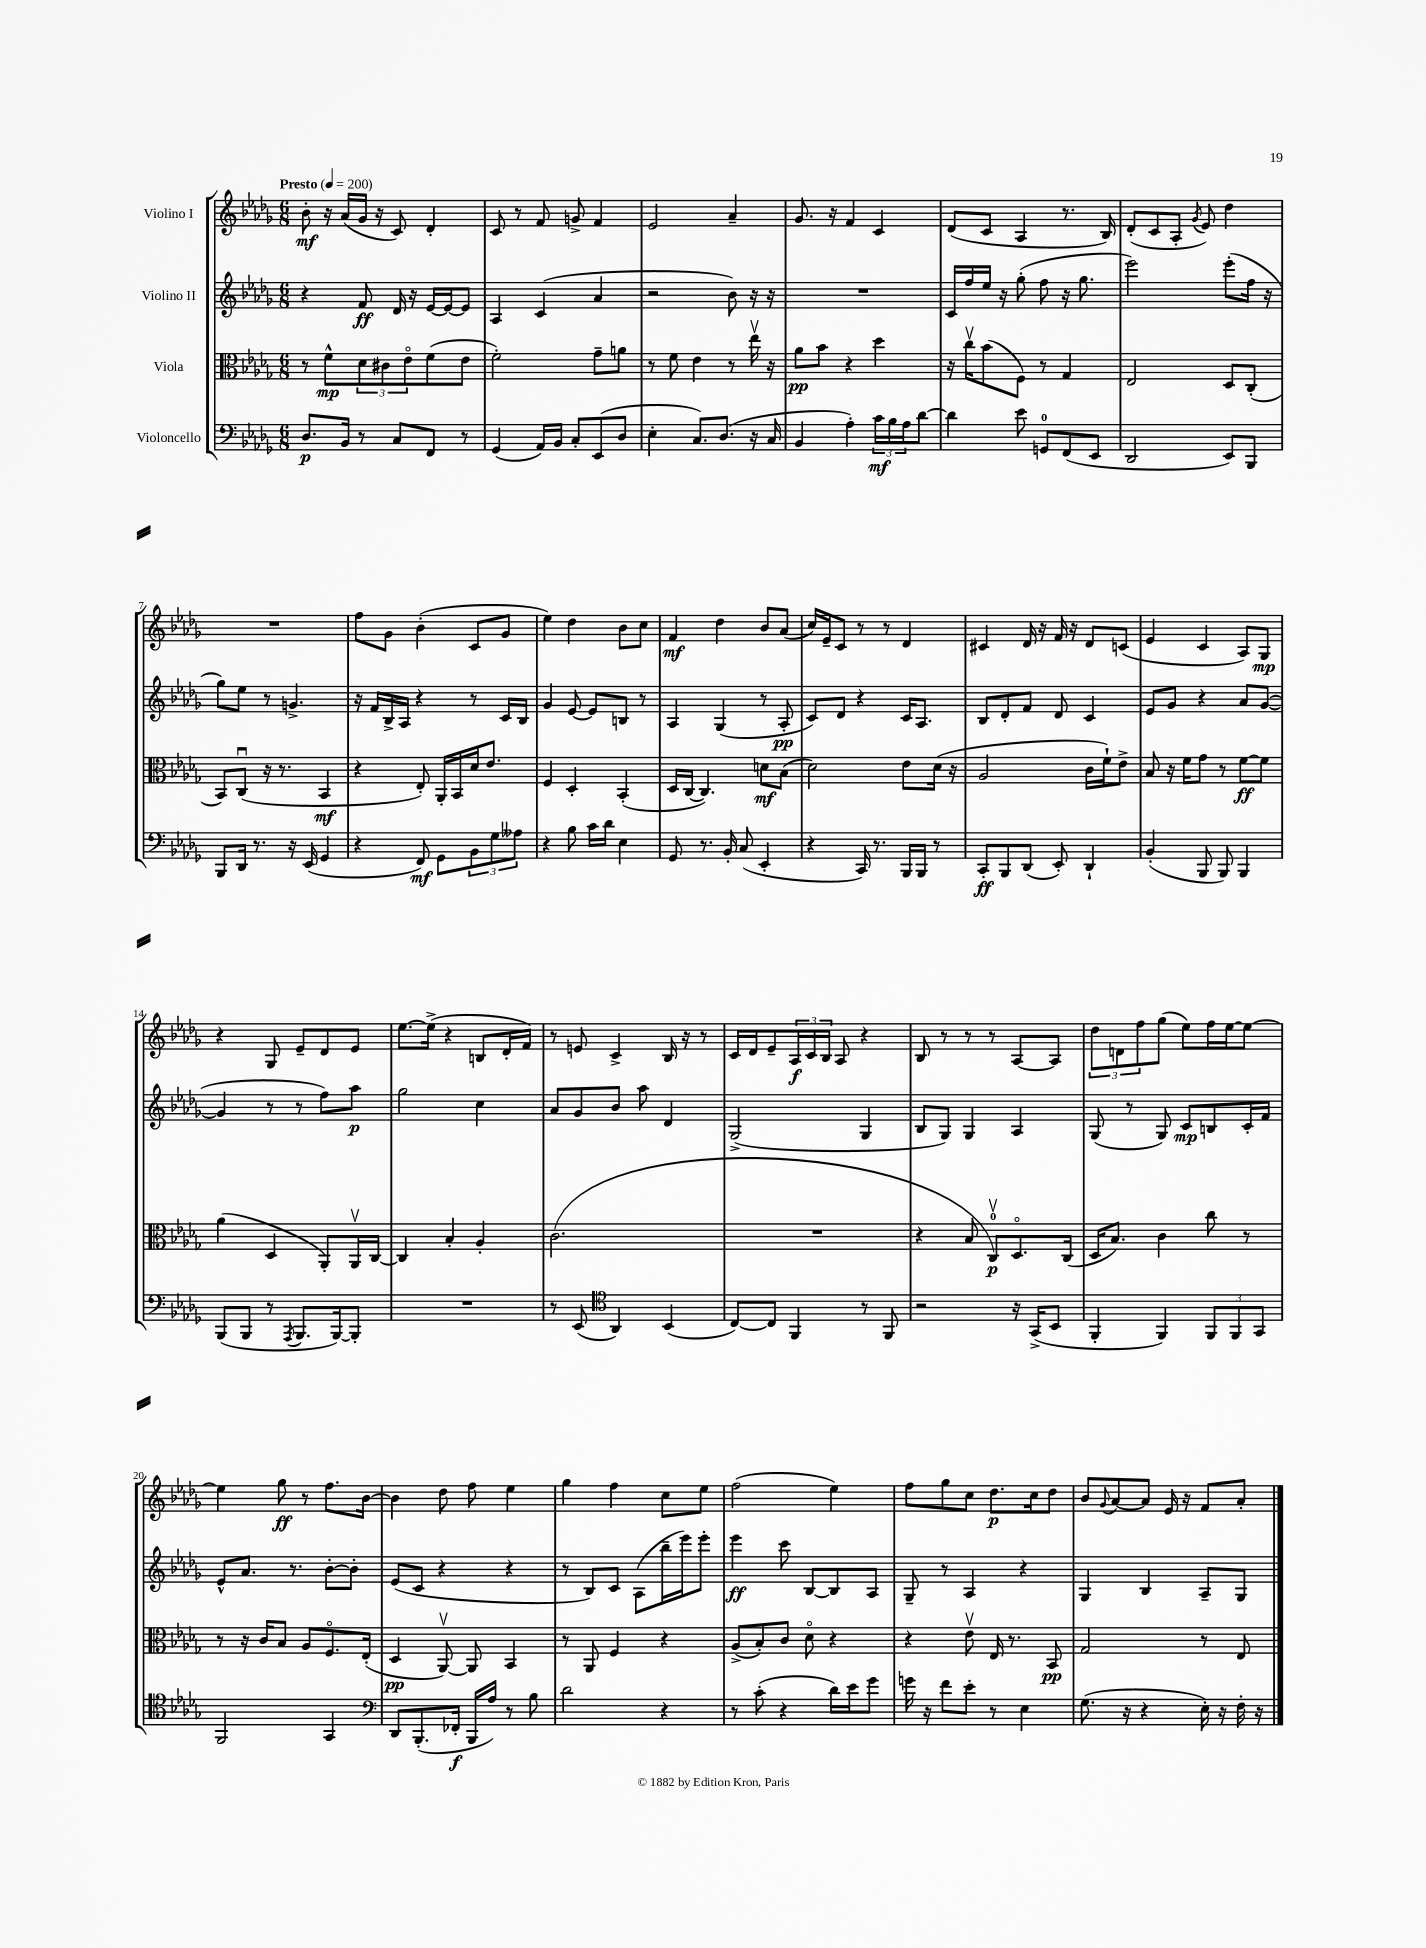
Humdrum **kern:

**kern	**dynam	**kern	**dynam	**kern	**dynam	**kern	**dynam
*part4	*part4	*part3	*part3	*part2	*part2	*part1	*part1
*staff4	*staff4	*staff3	*staff3	*staff2	*staff2	*staff1	*staff1
*I"Violoncello	*	*I"Viola	*	*I"Violino II	*	*I"Violino I	*
*clefF4	*	*clefC3	*	*clefG2	*	*clefG2	*
*k[b-e-a-d-g-]	*	*k[b-e-a-d-g-]	*	*k[b-e-a-d-g-]	*	*k[b-e-a-d-g-]	*
*M6/8	*	*M6/8	*	*M6/8	*	*M6/8	*
*MM200	*	*MM200	*	*MM200	*	*MM200	*
=1	=1	=1	=1	=1	=1	=1	=1
!	!	!	!	!	!	!LO:TX:a:B:t=Presto	!
8.D-/L	p	8r	.	4r	.	8b-'\	mf
.	.	8f^^\L	mp	.	.	16r	.
16BB-/Jk	.	.	.	.	.	(16a-/LL	.
8r	.	12d-\	.	8f/	ff	16g-/JJ	.
.	.	.	.	.	.	16r	.
.	.	12c#X\	.	.	.	.	.
8C/L	.	.	.	16d-/	.	8c/)	.
.	.	12e-\	.	.	.	.	.
.	.	.	.	16r	.	.	.
8FF/J	.	(8f\	.	[16e-/LL	.	4d-'/	.
.	.	.	.	16e-/J_	.	.	.
8r	.	8e-\J	.	8e-/J]	.	.	.
=2	=2	=2	=2	=2	=2	=2	=2
(4GG-/	.	2f'\)	.	4A-/	.	8c/	.
.	.	.	.	.	.	8r	.
16AA-/LL)	.	.	.	(4c/	.	8f/	.
16BB-/JJ	.	.	.	.	.	.	.
8C'/L	.	.	.	.	.	8gn^/	.
(8EE-/	.	8g-~\L	.	4a-/	.	4f/	.
8D-/J	.	8an\J	.	.	.	.	.
=3	=3	=3	=3	=3	=3	=3	=3
4E-'\	.	8r	.	2r	.	2e-/	.
.	.	8f\	.	.	.	.	.
8.C/L)	.	4e-\	.	.	.	.	.
(8.D-/J	.	.	.	.	.	.	.
.	.	8r	.	8b-\)	.	4a-~/	.
16r	.	16ee-v\	.	16r	.	.	.
16C/	.	16r	.	16r	.	.	.
=4	=4	=4	=4	=4	=4	=4	=4
4BB-/	.	8a-\L	pp	2.r	.	8.g-/	.
.	.	8b-\J	.	.	.	.	.
.	.	.	.	.	.	16r	.
4A-'\)	.	4r	.	.	.	4f/	.
24c\LL	mf	4dd-\	.	.	.	4c/	.
24B-\	.	.	.	.	.	.	.
24A-\J	.	.	.	.	.	.	.
[8d-\J	.	.	.	.	.	.	.
=5	=5	=5	=5	=5	=5	=5	=5
4d-\]	.	16r	.	16c/LL	.	(8d-/L	.
.	.	16ccv\KL	.	16ff/	.	.	.
.	.	(8b-\	.	16ee-/JJ	.	8c/J	.
.	.	.	.	16r	.	.	.
8e-\	.	8F\J)	.	(8gg-'\	.	4A-/	.
8GGn/L	.	8r	.	8ff\	.	.	.
(8FF/	.	4G-/	.	16r	.	8.r	.
.	.	.	.	8.gg-\	.	.	.
8EE-/J	.	.	.	.	.	.	.
.	.	.	.	.	.	16B-/)	.
=6	=6	=6	=6	=6	=6	=6	=6
2DD-/	.	2E-/	.	2eee-\)	.	(8d-'/L	.
.	.	.	.	.	.	8c/	.
.	.	.	.	.	.	8A-'/J	.
.	.	.	.	.	.	8qg-/	.
.	.	.	.	.	.	8e-/)	.
8EE-/L)	.	8D-/L	.	(8eee-'\L	.	4dd-\	.
8BBB-/J	.	(8C'/J	.	16ff\Jk	.	.	.
.	.	.	.	16r	.	.	.
!!LO:LB:g=z
=7	=7	=7	=7	=7	=7	=7	=7
8BBB-/L	.	8BB-/L)	.	8gg-\L)	.	2.r	.
16DD-/Jk	.	(8Cu/J	.	8ee-\J	.	.	.
8.r	.	.	.	.	.	.	.
.	.	16r	.	8r	.	.	.
.	.	8.r	.	.	.	.	.
16r	.	.	.	4.gn^/	.	.	.
(16EE-/	.	.	.	.	.	.	.
4GG-/	.	4BB-/	mf	.	.	.	.
=8	=8	=8	=8	=8	=8	=8	=8
4r	.	4r	.	16r	.	8ff\L	.
.	.	.	.	16f/LL	.	.	.
.	.	.	.	16B-^/	.	8g-\J	.
.	.	.	.	16A-/JJ	.	.	.
8FF/)	mf	8E-'/)	.	4r	.	(4b-'\	.
8GG-\L	.	16AA-'/LL	.	.	.	.	.
.	.	16BB-/	.	.	.	.	.
12BB-\	.	16d-/J	.	8r	.	8c/L	.
.	.	8.e-/J	.	.	.	.	.
12G-\	.	.	.	.	.	.	.
.	.	.	.	16c/LL	.	8g-/J	.
12A--X\J	.	.	.	.	.	.	.
.	.	.	.	16B-/JJ	.	.	.
=9	=9	=9	=9	=9	=9	=9	=9
4r	.	4F/	.	4g-/	.	4ee-\)	.
8B-\	.	4D-'/	.	[8e-/	.	4dd-\	.
16c\LL	.	.	.	8e-/L]	.	.	.
16d-\JJ	.	.	.	.	.	.	.
4E-\	.	(4BB-'/	.	8Bn/J	.	8b-\L	.
.	.	.	.	8r	.	8cc\J	.
=10	=10	=10	=10	=10	=10	=10	=10
8GG-/	.	16D-/LL	.	4A-/	.	4f/	mf
.	.	[16C/JJ	.	.	.	.	.
8.r	.	4.C/])	.	.	.	.	.
.	.	.	.	(4G-/	.	4dd-\	.
16BB-'/	.	.	.	.	.	.	.
(8C/	.	.	.	.	.	.	.
4EE-'/	.	8dn\L	mf	8r	.	8b-/L	.
.	.	(8B-\J	.	8A-'/	pp	(8a-/J	.
=11	=11	=11	=11	=11	=11	=11	=11
4r	.	2d-\)	.	8c/L)	.	16cc/LL)	.
.	.	.	.	.	.	16e-~/J	.
.	.	.	.	8d-/J	.	8c/J	.
16CC/)	.	.	.	4r	.	8r	.
8.r	.	.	.	.	.	.	.
.	.	.	.	.	.	8r	.
16BBB-/LL	.	8e-\L	.	16c/KL	.	4d-/	.
16BBB-/JJ	.	.	.	8.A-/J	.	.	.
8r	.	(16d-\Jk	.	.	.	.	.
.	.	16r	.	.	.	.	.
=12	=12	=12	=12	=12	=12	=12	=12
8CC'/L	ff	2A-/	.	8B-/L	.	4c#X/	.
8BBB-/	.	.	.	8d-'/	.	.	.
(8DD-/J	.	.	.	8f/J	.	16d-/	.
.	.	.	.	.	.	16r	.
8EE-'/)	.	.	.	8d-/	.	16f/	.
.	.	.	.	.	.	16r	.
4DD-`/	.	16c\LL	.	4c/	.	8d-/L	.
.	.	16f`\J)	.	.	.	.	.
.	.	8e-^\J	.	.	.	(8cn/J	.
=13	=13	=13	=13	=13	=13	=13	=13
(4BB-'/	.	8B-/	.	8e-/L	.	4e-/	.
.	.	16r	.	8g-/J	.	.	.
.	.	16f\KL	.	.	.	.	.
8BBB-/	.	8g-\J	.	4r	.	4c/	.
8BBB-/)	.	8r	.	.	.	.	.
4BBB-/	.	[8f\L	ff	8a-/L	.	8A-/L)	.
.	.	8f\J]	.	([8g-/J	.	8G-/J	mp
!!LO:LB:g=z
=14	=14	=14	=14	=14	=14	=14	=14
(8BBB-/L	.	(4a-\	.	4g-/]	.	4r	.
8BBB-/J	.	.	.	.	.	.	.
8r	.	4D-/	.	8r	.	8G-/	.
8qAAA-/	.	.	.	.	.	.	.
8.BBB-/L	.	.	.	8r	.	8e-~/L	.
.	.	8AA-'/L)	.	8ff\L)	.	8d-/	.
[16BBB-/k)	.	.	.	.	.	.	.
8BBB-'/J]	.	16AA-v/L	.	8aa-\J	p	8e-/J	.
.	.	[16C/JJ	.	.	.	.	.
=15	=15	=15	=15	=15	=15	=15	=15
2.r	.	4C/]	.	2gg-\	.	[8.ee-\L	.
.	.	.	.	.	.	(16ee-^\Jk]	.
.	.	4B-'/	.	.	.	4r	.
.	.	4A-'/	.	4cc\	.	8Bn/L	.
.	.	.	.	.	.	16d-'/L	.
.	.	.	.	.	.	16f/JJ)	.
=16	=16	=16	=16	=16	=16	=16	=16
8r	.	(2.c\	.	8a-/L	.	8r	.
(8EE-/	.	.	.	8g-/	.	8en/	.
*clefC4	*	*	*	*	*	*	*
4AA-/)	.	.	.	8b-/J	.	4c^/	.
.	.	.	.	8aa-\	.	.	.
(4BB-/	.	.	.	4d-/	.	16B-/	.
.	.	.	.	.	.	16r	.
.	.	.	.	.	.	8r	.
=17	=17	=17	=17	=17	=17	=17	=17
[8C/L)	.	2.r	.	(2G-^/	.	16c/LL	.
.	.	.	.	.	.	16d-/J	.
8C/J]	.	.	.	.	.	8e-~/	.
4FF/	.	.	.	.	.	24A-/L	f
.	.	.	.	.	.	24c/	.
.	.	.	.	.	.	24B-/JJ	.
.	.	.	.	.	.	8A-/	.
8r	.	.	.	4G-/	.	4r	.
8FF/	.	.	.	.	.	.	.
=18	=18	=18	=18	=18	=18	=18	=18
2r	.	4r	.	8B-/L	.	8B-/	.
.	.	.	.	8G-/J)	.	8r	.
.	.	8B-/	.	4G-/	.	8r	.
.	.	8Cv/L)	p	.	.	8r	.
16r	.	8.D-/	.	4A-/	.	[8A-/L	.
(16GG-^/KL	.	.	.	.	.	.	.
8BB-/J	.	.	.	.	.	8A-/J]	.
.	.	(16C/Jk	.	.	.	.	.
=19	=19	=19	=19	=19	=19	=19	=19
4FF'/	.	16D-/KL	.	(8G-/	.	12dd-\L	.
.	.	8.B-/J)	.	.	.	.	.
.	.	.	.	.	.	12dn\	.
.	.	.	.	8r	.	.	.
.	.	.	.	.	.	12ff\	.
4FF/)	.	4c\	.	8G-/)	.	(8gg-\J	.
.	.	.	.	8c/L	mp	8ee-\L)	.
12FF/L	.	8cc\	.	8Bn/	.	16ff\L	.
.	.	.	.	.	.	[16ee-\J	.
12FF/	.	.	.	.	.	.	.
.	.	8r	.	16c'/L	.	8ee-\J_	.
12GG-/J	.	.	.	.	.	.	.
.	.	.	.	16f/JJ	.	.	.
!!LO:LB:g=z
=20	=20	=20	=20	=20	=20	=20	=20
2FF/	.	8r	.	8e-^^/L	.	4ee-\]	.
.	.	16r	.	8.a-/J	.	.	.
.	.	16c/KL	.	.	.	.	.
.	.	8B-/J	.	.	.	8gg-\	ff
.	.	.	.	8.r	.	.	.
.	.	8A-/L	.	.	.	8r	.
4GG-/	.	8.F/	.	[8b-'\L	.	8.ff\L	.
.	.	.	.	8b-'\J]	.	.	.
.	.	(16E-'/Jk	.	.	.	[16b-\Jk	.
=21	=21	=21	=21	=21	=21	=21	=21
*clefF4	*	*	*	*	*	*	*
8DD-/L	.	4D-/	pp	(8e-/L	.	4b-\]	.
(8.BBB-'/	.	.	.	8c/J	.	.	.
.	.	[8AA-v/)	.	4r	.	8dd-\	.
16FF-X'/Jk	f	.	.	.	.	.	.
16BBB-/LL	.	8AA-/]	.	.	.	8ff\	.
16A-/JJ)	.	.	.	.	.	.	.
8r	.	4BB-/	.	4r	.	4ee-\	.
8B-\	.	.	.	.	.	.	.
=22	=22	=22	=22	=22	=22	=22	=22
2d-\	.	8r	.	8r	.	4gg-\	.
.	.	8AA-/	.	8B-/L)	.	.	.
.	.	4F/	.	8c/J	.	4ff\	.
.	.	.	.	(8A-\L	.	.	.
4r	.	4r	.	16bb-~\L	.	8cc\L	.
.	.	.	.	16eee-\J)	.	.	.
.	.	.	.	8eee-'\J	.	8ee-\J	.
=23	=23	=23	=23	=23	=23	=23	=23
8r	.	(8A-^/L	.	4eee-\	ff	(2ff\	.
(8c'\	.	8B-'/)	.	.	.	.	.
4r	.	8c/J	.	8ccc\	.	.	.
.	.	8d-\	.	[8B-/L	.	.	.
16d-\LL)	.	4r	.	8B-/]	.	4ee-\)	.
16e-\J	.	.	.	.	.	.	.
8g-\J	.	.	.	8A-/J	.	.	.
=24	=24	=24	=24	=24	=24	=24	=24
16gn\	.	4r	.	8G-~/	.	8ff\L	.
16r	.	.	.	.	.	.	.
8f\L	.	.	.	8r	.	8gg-\	.
8e-'\J	.	8e-v\	.	4A-/	.	8cc\J	.
8r	.	16E-/	.	.	.	8.dd-\L	p
.	.	8.r	.	.	.	.	.
4E-\	.	.	.	4r	.	.	.
.	.	.	.	.	.	16cc\k	.
.	.	8BB-/	pp	.	.	8dd-\J	.
=25	=25	=25	=25	=25	=25	=25	=25
(8.G-\	.	2G-/	.	4G-/	.	8b-/L	.
.	.	.	.	.	.	8qqg-/	.
.	.	.	.	.	.	[8a-/	.
16r	.	.	.	.	.	.	.
4r	.	.	.	4B-/	.	8a-/J]	.
.	.	.	.	.	.	16e-/	.
.	.	.	.	.	.	16r	.
16E-'\)	.	8r	.	8A-~/L	.	8f/L	.
16r	.	.	.	.	.	.	.
16F'\	.	8E-/	.	8G-/J	.	8a-'/J	.
16r	.	.	.	.	.	.	.
==	==	==	==	==	==	==	==
*-	*-	*-	*-	*-	*-	*-	*-
